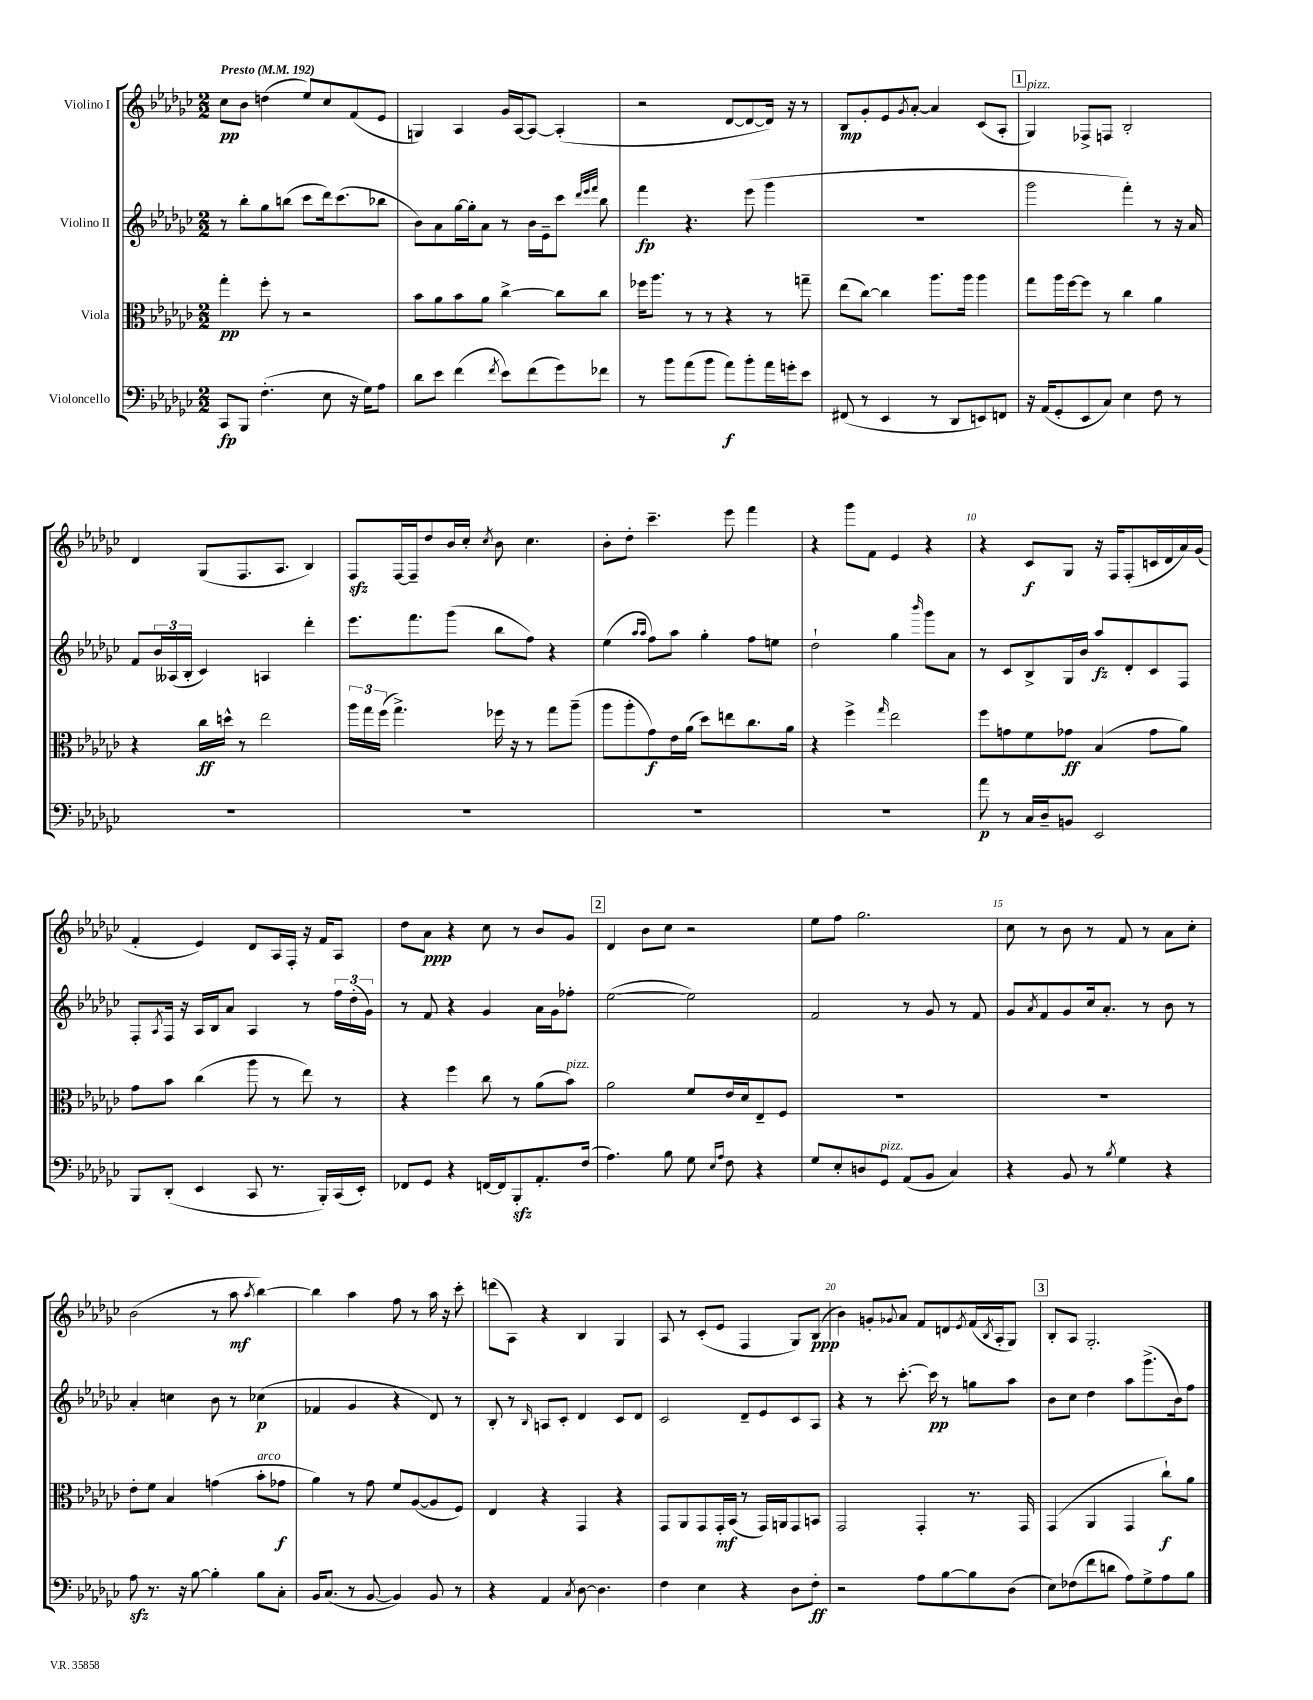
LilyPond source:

<<
\new StaffGroup <<
\new Staff = "s0" \with { instrumentName = "Violino I" } {
    \clef treble \key ges \major \numericTimeSignature \time 2/2 \tempo "Presto" 4 = 192
    ces''8\pp bes'8 d''4( ees''8) ces''8 f'8( ees'8 |
    g4) aes4 ges'16 aes16~ aes8~ aes4-.( |
    r2 des'8~ des'8~ des'16) r16 r8 |
    bes8\mp ges'8-. ees'8 \acciaccatura { ges'8 } aes'8~-. aes'4 ces'8( aes8-. |
    \mark \markup { \box "1" } ges4^\markup { \italic "pizz." }) fes8-> f8 bes2-. |
    des'4 ges8( f8. aes8. bes4) |
    f8\sfz f16~ f16-- des''8 bes'16 ces''16-. \acciaccatura { ces''8 } bes'8 ces''4. |
    bes'8-. des''8-. ces'''4.-- ees'''8 f'''4 |
    r4 ges'''8 f'8 ees'4 r4 |
    r4 ces'8\f ges8 r16 f16 f8-.( c'16 des'16 aes'16) ges'16( |
    f'4-. ees'4) des'8 aes16 f16-. r16 f'16 aes8 |
    des''8 aes'8\ppp r4 ces''8 r8 bes'8 ges'8 |
    \mark \markup { \box "2" } des'4 bes'8 ces''8 r2 |
    ees''8 f''8 ges''2. |
    ces''8 r8 bes'8 r8 f'8 r8 aes'8 ces''8-. |
    bes'2( r8 aes''8\mf \acciaccatura { aes''8 } bes''4~) |
    bes''4 aes''4 f''8 r8 aes''16 r16 ces'''8-. |
    d'''8( aes8) r4 bes4 ges4 |
    aes8 r8 ces'8-.( ees'8 f4 ges8) bes8\ppp( |
    bes'4) g'8-. \appoggiatura { ges'8 } aes'8 f'8 d'8 \acciaccatura { ees'8 } f'16( \acciaccatura { bes8 } aes16-. ges8) |
    \mark \markup { \box "3" } bes8-. aes8 ges2.-. \bar "|." |
}
\new Staff = "s1" \with { instrumentName = "Violino II" } {
    \clef treble \key ges \major \numericTimeSignature \time 2/2
    r8 bes''8-. ges''8 b''8( ces'''8 des'''16) ces'''8.( bes''8 |
    bes'8) aes'8 ges''16~ ges''16-. aes'8 r8 bes'16 ees'16-- ces'''8 \grace { des'''32 ees'''32 f'''32 } bes''8 |
    f'''4\fp r4. ees'''8( ges'''4 |
    R1 |
    \mark \markup { \box "1" } ges'''2 f'''4-.) r8 r16 aes'16 |
    f'8 \tuplet 3/2 { bes'16 aeses16( bes16-. } ces'4) a4 des'''4-. |
    ees'''8. f'''8. ges'''8( bes''8 f''8) r4 |
    ees''4( \grace { aes''16 aes''16 } f''8) aes''8 ges''4-. f''8 e''8 |
    des''2-! ges''4 \grace { bes'''16 } ges'''8 aes'8 |
    r8 ces'8 bes8-> ges16 bes'16 aes''8\fz des'8-. ces'8 f8 |
    f8-. \acciaccatura { aes8 } f16 r16 aes16 bes16 aes'8 aes4 r8 \tuplet 3/2 { f''16 des''16-.( ges'16) } |
    r8 f'8 r4 ges'4 aes'16 ges'16 fes''8-. |
    \mark \markup { \box "2" } ees''2~( ees''2) |
    f'2 r8 ges'8 r8 f'8 |
    ges'8 \acciaccatura { aes'8 } f'8 ges'8 ces''16 aes'8.-. r8 bes'8 r8 |
    aes'4-. c''4 bes'8 r8 ces''4\p( |
    fes'4 ges'4 r4 des'8) r8 |
    bes8-. r8 \grace { bes16 } a8 ces'8-. des'4 ces'8 des'8 |
    ces'2 des'8-- ees'8 ces'8 aes8 |
    r4 r8 ces'''8.~-. ces'''16\pp r8 g''8 aes''8 |
    \mark \markup { \box "3" } bes'8 ces''8 des''4 aes''8 ges'''8.->( bes'16) f''8 \bar "|." |
}
\new Staff = "s2" \with { instrumentName = "Viola" } {
    \clef alto \key ges \major \numericTimeSignature \time 2/2
    ges''4-.\pp f''8-. r8 r2 |
    bes'8 aes'8 bes'8 aes'8 ces''4~-> ces''8 ces''8 |
    fes''16 aes''8. r8 r8 r4 r8 g''8-- |
    ees''8( ces''8~) ces''4 aes''8. aes''16 aes''4 |
    \mark \markup { \box "1" } ges''8 aes''16 f''16~ f''8 r8 ces''4 aes'4 |
    r4 ces''16\ff d''16-^ r8 ees''2 |
    \tuplet 3/2 { aes''16 ges''16 f''16( } ges''4.->) fes''16 r16 r8 ges''8 aes''8--( |
    aes''8 aes''8-. ges'8\f) ees'16 aes'16( des''8) e''8 ces''8. aes'16 |
    r4 f''4-> \grace { ges''16 } ees''2 |
    f''8 g'8 f'8 ges'8\ff bes4( ges'8 aes'8) |
    ges'8 bes'8 ces''4( aes''8 r8 ees''8) r8 |
    r4 f''4 ces''8 r8 aes'8( bes'8^\markup { \italic "pizz." }) |
    \mark \markup { \box "2" } aes'2 f'8 ees'16 des'16 ees8-- f8 |
    R1 |
    R1 |
    ees'8-. f'8 bes4 g'4( bes'8-.^\markup { \italic "arco" } ges'8\f |
    aes'4) r8 ges'8 f'8 aes8~( aes8 f8) |
    ees4 r4 ges,4 r4 |
    ges,8 aes,8 ges,8 ges,16-.\mf bes,16( r8 ges,16) a,16 ges,8 b,8 |
    ges,2 ges,4-. r8. ges,16 |
    \mark \markup { \box "3" } ges,4( aes,4 ges,4 ces''8-!\f) aes'8 \bar "|." |
}
\new Staff = "s3" \with { instrumentName = "Violoncello" } {
    \clef bass \key ges \major \numericTimeSignature \time 2/2
    ces,8\fp bes,,8 f4.-.( ees8 r16 ges16) aes8 |
    des'8 ees'8 f'4( \acciaccatura { f'8 } ees'8) f'8( ges'8) fes'8 |
    r8 bes'8 aes'8( bes'8 aes'8\f) bes'8-. aes'16 g'16-. ees'8 |
    fis,8( r8 ees,4 r8 des,8 e,8) f,8 |
    \mark \markup { \box "1" } r16 aes,16( ges,8-. ees,8 ces8) ees4 f8 r8 |
    R1 |
    R1 |
    R1 |
    R1 |
    aes'8\p r8 ces16 des16-- b,8 ees,2 |
    bes,,8 des,8-.( ees,4 ces,8 r8. bes,,16-.) ces,16( ees,16-.) |
    fes,8 ges,8 r4 f,16~ f,16 bes,,8-.\sfz aes,8.-. f16( |
    \mark \markup { \box "2" } aes4.) bes8 ges8 \grace { ees16 aes16 } f8 r4 |
    ges8 ees8-. d8 ges,8^\markup { \italic "pizz." } aes,8( bes,8 ces4) |
    r4 bes,8 r8 \acciaccatura { bes8 } ges4 r4 |
    aes8\sfz r8. r16 bes8~ bes4-. bes8 ces8-. |
    bes,16 ces8.( r8 bes,8~ bes,4) bes,8 r8 |
    r4 aes,4 \acciaccatura { ces8 } des8~ des4. |
    f4 ees4 r4 des8 f8-.\ff |
    r2 aes8 bes8~ bes8 des8( |
    \mark \markup { \box "3" } ees8) fes8( f'8 d'8 aes8) ges8-> aes8 bes8 \bar "|." |
}
>>
>>
\layout { \context { \Score \override BarNumber.break-visibility = ##(#f #t #t) barNumberVisibility = #(every-nth-bar-number-visible 5) } }
